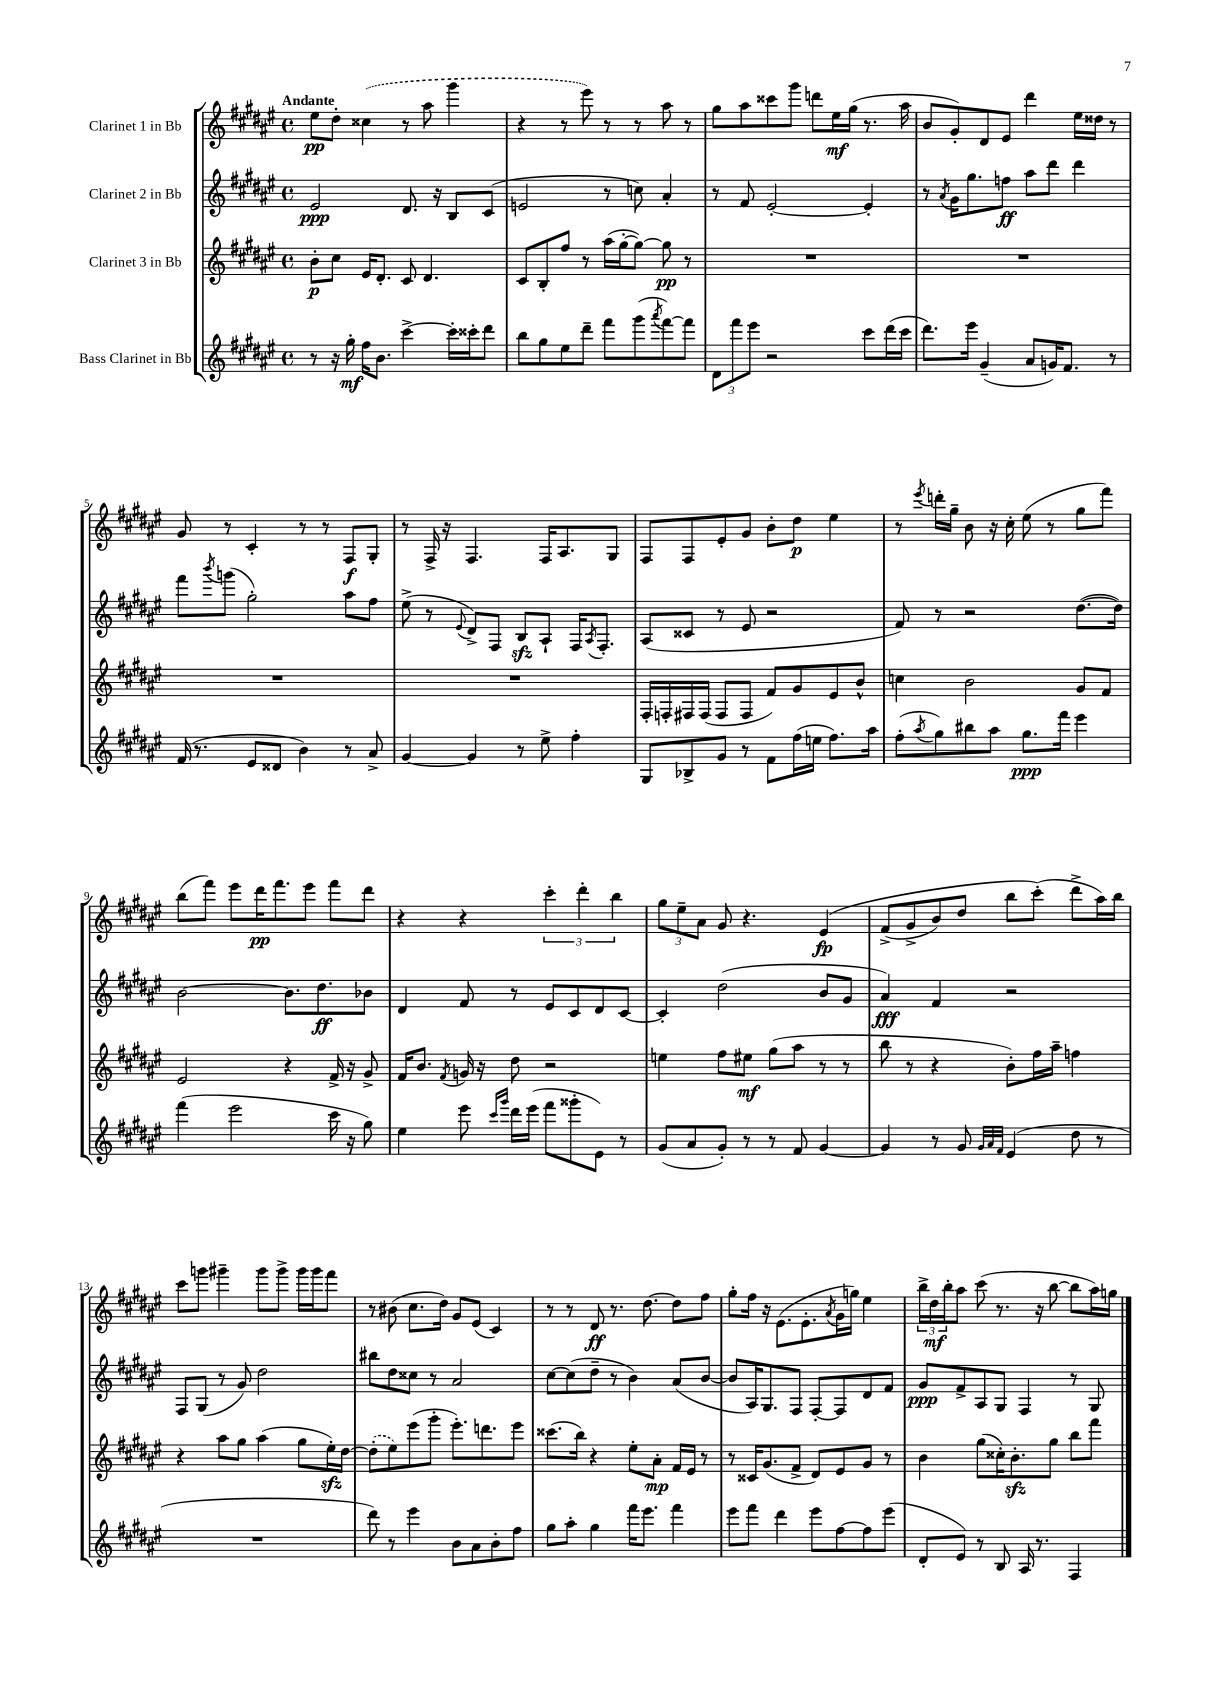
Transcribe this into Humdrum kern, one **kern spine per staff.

**kern	**kern	**kern	**kern
*staff4	*staff3	*staff2	*staff1
*clefG2	*clefG2	*clefG2	*clefG2
*k[f#c#g#d#a#e#]	*k[f#c#g#d#a#e#]	*k[f#c#g#d#a#e#]	*k[f#c#g#d#a#e#]
*M4/4	*M4/4	*M4/4	*M4/4
*met(c)	*met(c)	*met(c)	*met(c)
8r	8b'	2e#	8ee#
16r	8cc#	.	8dd#'
16gg#'	.	.	.
16ff#	16e#	.	(4cc##
8.b	8.d#'	.	.
[4ccc#^	8c#	8.d#	8r
.	4.d#	.	8aa#
.	.	16r	.
16ccc#']	.	8B	4ggg#
16ccc##'	.	.	.
8ddd#	.	(8c#	.
=	=	=	=
8bb	8c#	2e	4r
8gg#	8B'	.	.
8ee#	8ff#	.	8r
8ddd#~	8r	.	8eee#)
8fff#	(16aa#	8r	8r
.	[16gg#'	.	.
(8ggg#	8gg#_)	8cc)	8r
8qaaa#	.	.	.
[8fff#)	8gg#]	4a#'	8aa#
8fff#]	8r	.	8r
=	=	=	=
12d#	1r	8r	8gg#
12fff#	.	.	.
.	.	8f#	8aa#
12eee#	.	.	.
2r	.	[2e#'	8ccc##
.	.	.	8ggg#
.	.	.	8ddd
.	.	.	16ee#
.	.	.	(16gg#
8ccc#	.	4e#']	8.r
(16ddd#	.	.	.
16ccc#	.	.	16aa#
=	=	=	=
8.ddd#)	1r	8r	8b
.	.	8qa#	.
.	.	16g#	8g#')
16eee#	.	8.gg#	.
(4g#~	.	.	8d#
.	.	8ff	8e#
8a#	.	8aa#	4ddd#
16g)	.	8ddd#	.
8.f#	.	.	.
.	.	4ddd#	16ee#
.	.	.	16dd##
8r	.	.	8r
=	=	=	=
(16f#	1r	8fff#	8g#
8.r	.	.	.
.	.	8qbbb	.
.	.	(8ggg	8r
8e#	.	2gg#')	4c#'
8d##	.	.	.
4b)	.	.	8r
.	.	.	8r
8r	.	8aa#	8F#
8a#^	.	8ff#	8G#'
=	=	=	=
[4g#	1r	(8ee#^	8r
.	.	8r	16F#^
.	.	.	16r
.	.	8qqe#	.
4g#]	.	8d#^)	4.F#
.	.	8F#	.
8r	.	8B	.
8ee#^	.	8A#`	16F#
.	.	.	8.A#
4ff#'	.	16F#	.
.	.	8qA#	.
.	.	8.F#'	.
.	.	.	8G#
=	=	=	=
8G#	16F#'	(8A#	8F#
.	16F'	.	.
8B-^	16F#	8c##	8F#
.	(16F#	.	.
8g#	8F#	8r	8e#'
8r	8F#	8e#	8g#
8f#	8f#)	2r	8b'
(16ff#	8g#	.	8dd#
16ee	.	.	.
8.ff#)	8e#	.	4ee#
.	8b^^	.	.
16aa#	.	.	.
=	=	=	=
(8ff#'	4cc	8f#)	8r
8qaa#	.	.	8qeee#
8gg#)	.	8r	16ddd'
.	.	.	16gg#~
8bb#	2b	2r	8b
8aa#	.	.	16r
.	.	.	16cc#'
8.gg#	.	.	(8ee#
.	.	.	8r
16fff#	.	.	.
4eee#	8g#	([8.dd#	8gg#
.	8f#	.	8fff#)
.	.	16dd#])	.
=	=	=	=
(4fff#	2e#	[2b	(8bb
.	.	.	8fff#)
2eee#	.	.	8eee#
.	.	.	16ddd#
.	.	.	8.fff#
.	4r	8.b]	.
.	.	.	8eee#
.	.	8.dd#	.
16ccc#	16f#^	.	8fff#
16r	16r	.	.
8gg#)	8g#^	8b-	8ddd#
=	=	=	=
4ee#	16f#	4d#	4r
.	8.b	.	.
.	8qf#	.	.
8eee#	16g	8f#	4r
.	16r	.	.
16qqccc#	.	.	.
16qqggg#	.	.	.
16ddd#	8dd#	8r	.
(16eee#	.	.	.
8fff#	2r	8e#	6ccc#'
8ggg##'	.	8c#	.
.	.	.	6ddd#'
8e#)	.	8d#	.
.	.	.	6bb
8r	.	[8c#	.
=	=	=	=
(8g#	4ee	4c#']	12gg#
.	.	.	12ee#~
8a#	.	.	.
.	.	.	12a#
8g#')	8ff#	(2dd#	8g#
8r	8ee#	.	4.r
8r	(8gg#	.	.
8f#	8aa#	.	.
[4g#	8r	8b	&(4e#
.	8r	8g#	.
=	=	=	=
4g#]	8bb	4a#)	(8f#^
.	8r	.	8g#^
8r	4r	4f#	8b)
8g#	.	.	8dd#
32qqg#	.	.	.
32qqa#	.	.	.
32qqf#	.	.	.
(4e#	8b')	2r	8bb
.	16ff#	.	(8ccc#'&)
.	16aa#~	.	.
8dd#	4ff	.	8ddd#^
8r	.	.	16aa#)
.	.	.	16bb
=	=	=	=
1r	4r	8F#	8ccc#
.	.	(8G#	8ggg
.	8aa#	8r	4ggg#~
.	8gg#	8g#)	.
.	(4aa#	2dd#	8ggg#
.	.	.	8ggg#^
.	8gg#	.	16ggg#
.	.	.	16ggg#
.	16ee#')	.	8fff#
.	[16dd#	.	.
=	=	=	=
8ddd#)	(8dd#']	8bb#	8r
8r	8ee#)	8dd#	(8b#
4eee#	(8eee#	8cc##	8.cc#
.	8ggg#'	8r	.
.	.	.	16dd#)
8b	8.eee#')	2a#	8g#
8a#	.	.	(8e#
.	8.ddd	.	.
8b'	.	.	4c#)
8ff#	8eee#	.	.
=	=	=	=
8gg#	(8.ccc##	[8cc#	8r
8aa#'	.	(8cc#]	8r
.	16bb)	.	.
4gg#	4r	8dd#~	8d#
.	.	8r	8.r
16fff#	8ee#'	4b)	.
8.eee#	.	.	[8.dd#
.	8a#'	.	.
4fff#	16f#	(8a#	8dd#]
.	16e#	.	.
.	8r	[8b	8ff#
=	=	=	=
8eee#	8r	8b]	8gg#'
8fff#	16c##	16A#)	16ff#
.	(8.g#	8.G#	16r
4ddd#	.	.	(8.e#
.	8f#^	8F#	.
.	.	.	8.e#'
8eee#	8d#)	[8F#'	.
.	.	.	8qa#
[8ff#	8e#	8F#]	16g#
.	.	.	16gg)
8ff#]	8g#	8d#	4ee#
(8eee#	8r	8f#	.
=	=	=	=
8d#'	4b	8g#	24bb^
.	.	.	24dd#
.	.	.	24bb'
8e#)	.	8f#^	8aa#
8r	(8gg#	8A#	(8ccc#
8B	16cc##')	8G#	8.r
.	8.b'	.	.
16A#	.	4F#	.
8.r	.	.	16r
.	8gg#	.	[8bb
4F#	8bb	8r	8bb]
.	8fff#	8G#	16aa#)
.	.	.	16gg
==	==	==	==
*-	*-	*-	*-
